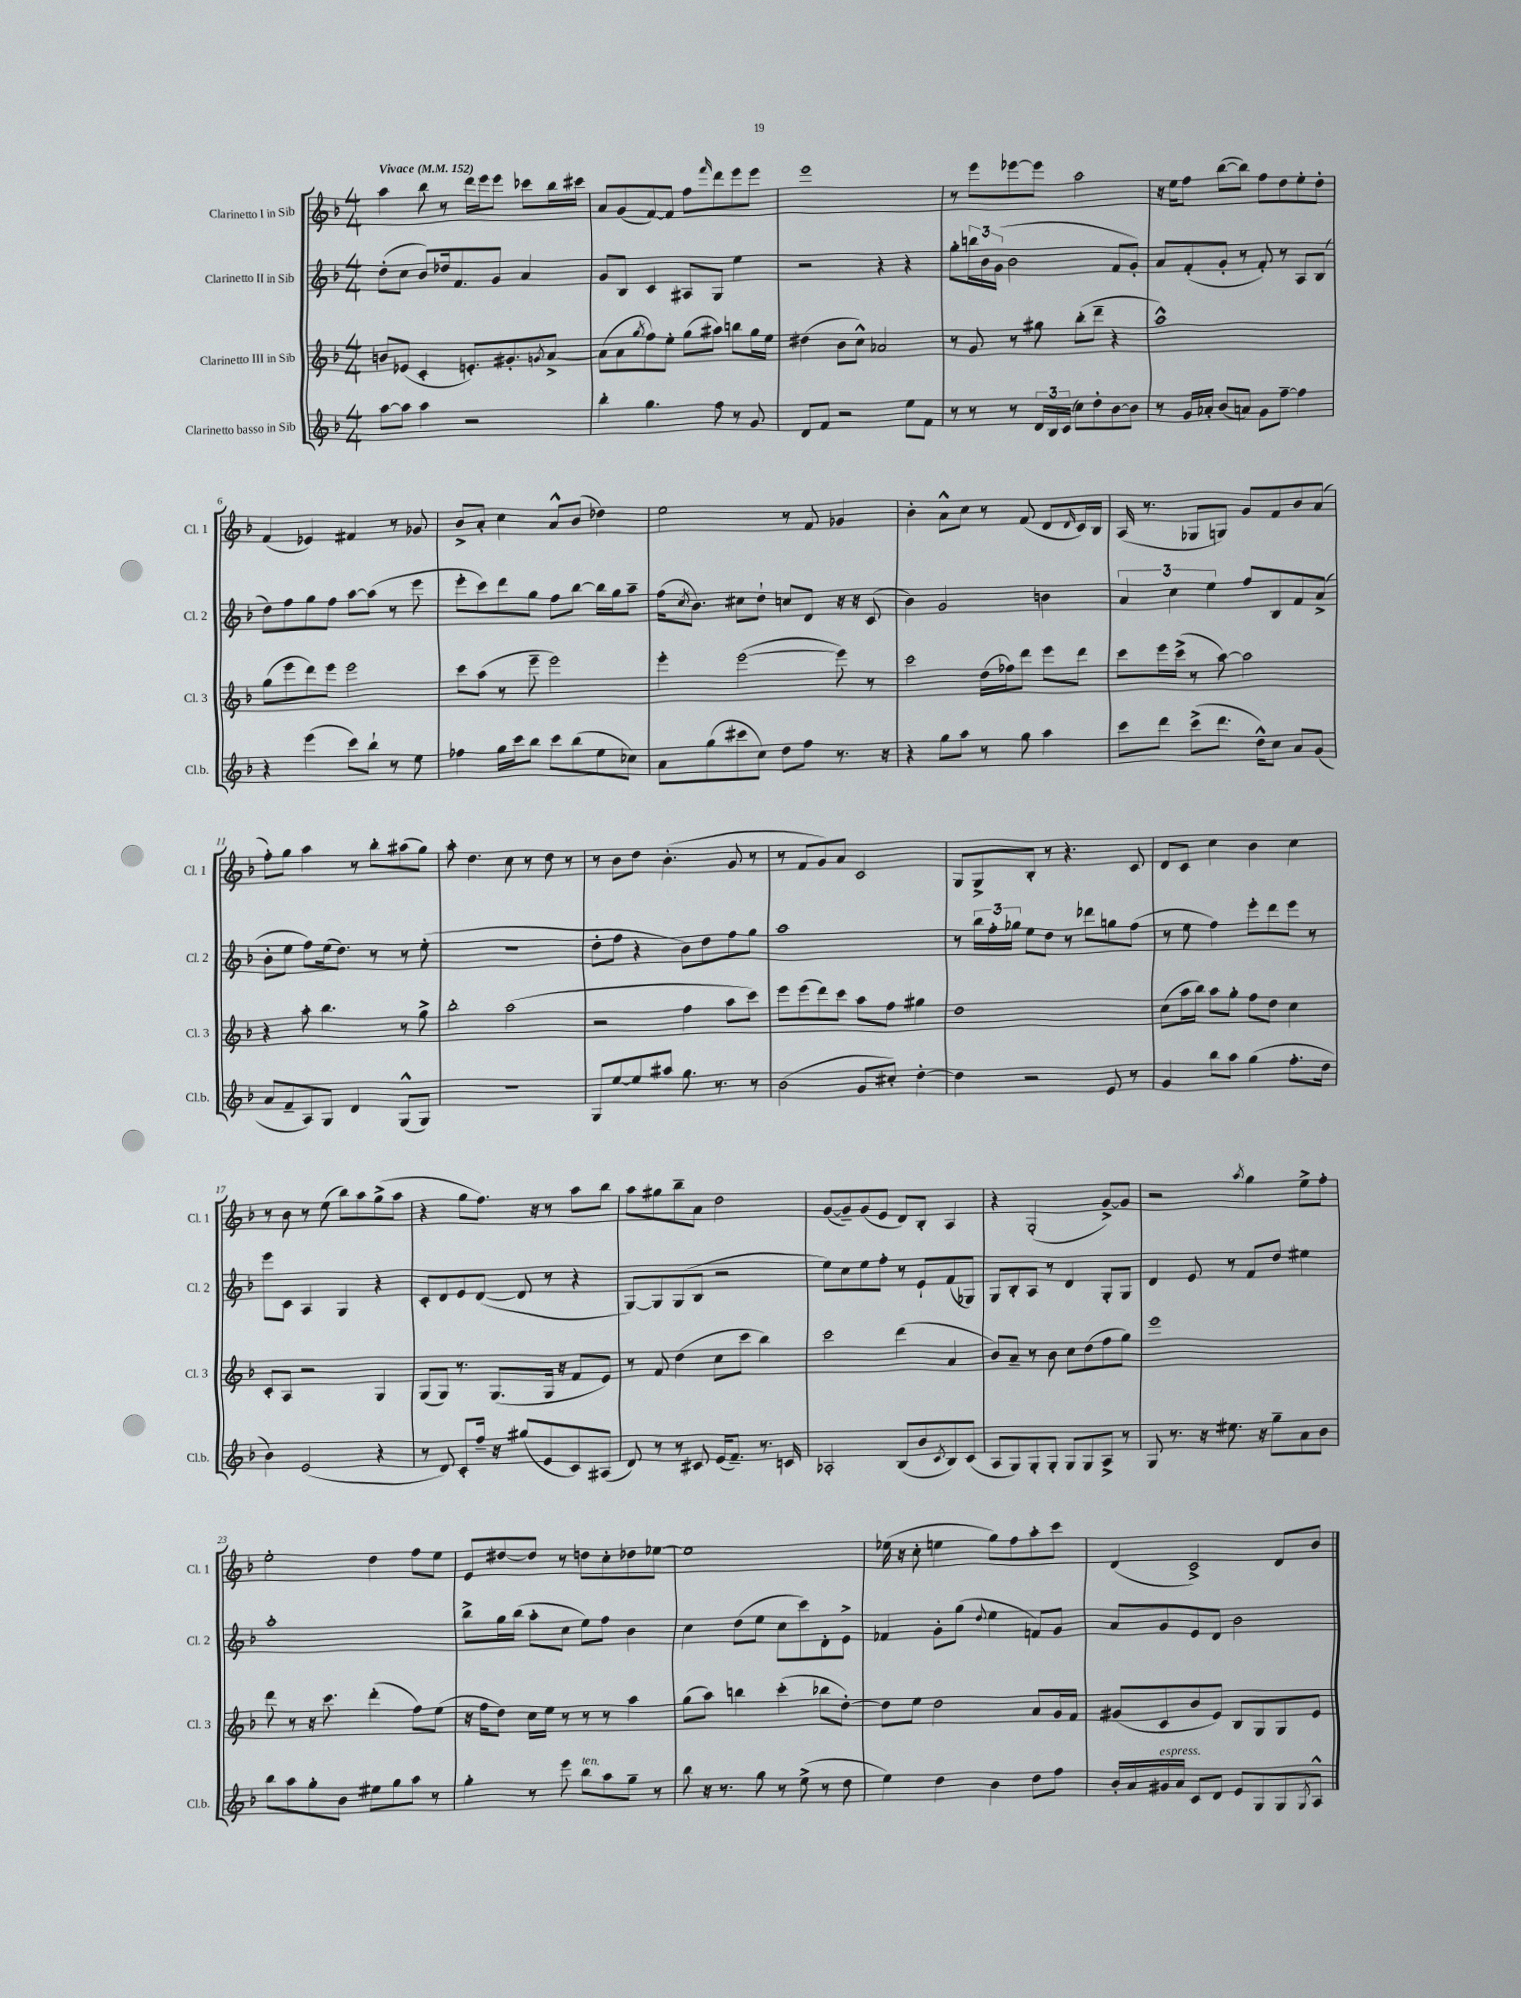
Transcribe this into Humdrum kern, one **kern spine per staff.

**kern	**kern	**kern	**kern
*staff4	*staff3	*staff2	*staff1
*clefG2	*clefG2	*clefG2	*clefG2
*k[b-]	*k[b-]	*k[b-]	*k[b-]
*M4/4	*M4/4	*M4/4	*M4/4
*MM152	*MM152	*MM152	*MM152
[8aa	8b	(8dd'	4aa
8aa]	(8e-	8cc	.
4aa	4c'	8b-)	8bb-
.	.	16dd-	8r
.	.	8.f	.
2r	8.e')	.	16ddd
.	.	.	16eee
.	.	8g	8eee
.	8.g#'	.	.
.	.	4a	8ccc-
.	8qg	.	.
.	[8a^	.	16bb-
.	.	.	16ccc#
=	=	=	=
4bb-'	(8a]	8g	8a
.	8a	8B-	(8g
.	8qgg	.	.
4.gg	8ff)	4c	[8f)
.	8ee'	.	8f]
.	(8gg	8A#	8ff
.	.	.	16qqfff
8ff	8aa#)	8G	8ddd
8r	8bb	4ee	8eee
8g	16gg	.	8eee
.	16ee	.	.
=	=	=	=
8d	(4dd#	2r	1eee
8f	.	.	.
2r	8b-	.	.
.	8cc^^)	.	.
.	2a-	4r	.
8ee	.	4r	.
8f	.	.	.
=	=	=	=
8r	8r	8gg'	8r
8r	8g	24bb	8eee
.	.	24b-	.
.	.	(24g	.
8r	8r	2b-	[8eee-
24d	8gg#	.	8eee-]
24B-	.	.	.
(24c	.	.	.
8cc)	(8bb-'	.	2aa
8dd'	8ddd~	.	.
[8b-	4r	8f	.
8b-]	.	8g')	.
=	=	=	=
8r	1aa^^)	8a	16r
.	.	.	16ee
16g	.	(8f'	8ff
16a-'	.	.	.
(8b-	.	8g'	([8bb-
8a)	.	8r	8bb-])
8g	.	8f')	8ff
[8ff~	.	8r	8dd
4ff]	.	8A	8ee'
.	.	(8B-	8dd'
=	=	=	=
4r	(8gg	8dd)	(4f
.	8eee	8ff	.
(4eee	8ddd)	8gg	4e-)
.	8eee	8ff	.
8ccc)	2eee	[8aa	4f#
8bb-`	.	(8aa]	.
8r	.	8r	8r
8ee	.	8eee	8g-
=	=	=	=
4ff-	8ccc	8eee'	8b-^
.	(8aa	8ccc)	8a'
16gg	8r	8ddd	4cc
16ccc	.	.	.
8bb-	8eee~	8gg	.
8ccc	2eee)	8ff	8a^^
(8bb-	.	[8bb-	(8b-
8ee	.	16bb-]	4dd-)
.	.	16gg	.
8cc-)	.	8aa~	.
=	=	=	=
8a	4eee'	(16ff	2ee
.	.	8qcc	.
.	.	8.b-)	.
(8gg	.	.	.
8ccc#	([2eee	8cc#	.
8cc)	.	8dd`	.
8dd	.	8cc	8r
8ff	.	8d	8f
8.r	8eee])	16r	4g-
.	.	16r	.
.	8r	(8c	.
16r	.	.	.
=	=	=	=
4r	2ccc	4b-)	4b-'
8gg	.	2g	8a^^
8aa	.	.	8cc
8r	(16dd	.	8r
.	16ff-)	.	.
8gg	8ddd	.	(8f
4aa	8eee	4b	8d
.	.	.	16qqd
.	8ddd	.	16c)
.	.	.	16B-
=	=	=	=
8ccc	8ccc	6a	(16A
.	.	.	8.r
8ddd	16eee	.	.
.	.	6cc	.
.	(16ccc^	.	.
(8ccc^	8r	.	8G-
.	.	6ee	.
8.ddd	[8aa)	.	8G)
.	2aa]	8ff	8g
16dd^^)	.	.	.
8cc	.	8B-	8f
8a	.	8f	8b-
(8g	.	(8a^	(8a
=	=	=	=
8a	4r	8b-'	8ff')
8f~	.	8ee	8gg
8A)	8aa'	8ff)	4aa
8G	4.bb-	(16ee	.
.	.	8.dd)	.
4d	.	.	8r
.	.	8r	8bb-'
(8G^^	8r	8r	(8aa#
8G)	8gg^	(8ee'	8gg)
=	=	=	=
1r	2bb-'	1r	8aa'
.	.	.	4.dd
.	(2aa	.	8cc
.	.	.	8r
.	.	.	8dd
.	.	.	8r
=	=	=	=
8G	2r	8dd'	8r
[8ee	.	8ff	8b-
8ee]	.	4r	8dd
8aa#	.	.	(4.b-'
8.gg	4ff	8b-)	.
.	.	8dd	.
8.r	.	.	.
.	8aa	8ff	8g
8r	8ccc)	8gg	8r
=	=	=	=
(2b-	8eee	1aa	8r
.	(8eee	.	8f
.	8ddd)	.	8g)
.	8ccc	.	8a
8g	8aa	.	2c
8cc#')	8ff	.	.
[4dd'	4gg#	.	.
=	=	=	=
4dd]	1dd	8r	8G
.	.	24bb-	8G^
.	.	24ff'	.
.	.	24gg-	.
2r	.	8ee	8B-'
.	.	8dd	8r
.	.	8r	4.r
.	.	8ddd-	.
8e	.	8gg	.
8r	.	(8ff	8c
=	=	=	=
4g	(8cc	8r	8d
.	16aa	8ee	8c
.	16bb-)	.	.
8bb-	8aa	4ff)	4cc
8aa	8gg'	.	.
(4gg	8ff	8eee'	4b-
.	8dd	8ddd	.
8.ff'	4cc	8eee	4cc
.	.	8r	.
16dd	.	.	.
=	=	=	=
4b-)	8c'	8eee	8r
.	8A	8c	8b-
(2e	2r	4A	8r
.	.	.	(8ee
.	.	4G	8bb-)
.	.	.	8aa
4r	4G	4r	(8gg^
.	.	.	8aa
=	=	=	=
8r	(8G	8c'	4r
8d)	8G)	8d	.
8c'	8.r	8e	8gg
16ff~	.	([8d	8.ff)
16r	(8.G	.	.
(8gg#	.	8d]	.
.	.	.	16r
8e	16G	8r	8r
.	16r	.	.
8c)	8f	4r	8aa
(8A#	8e)	.	8bb-
=	=	=	=
8d)	8r	[8G)	8aa
8r	8f	8G]	8gg#
8r	(4dd	(8G	8bb-~
8c#	.	8B-	8a
(16e	8cc	2r	2dd
8.f~)	.	.	.
.	8ccc	.	.
8.r	4bb-)	.	.
16c	.	.	.
=	=	=	=
2A-'	2ccc	8ee)	([8g
.	.	8cc	8g~])
.	.	8ee	(8g
.	.	8ff'	8e
(8B-	(4ddd	8r	8d)
8b-	.	8e`	8B-'
8qc	.	.	.
8B-)	4a	(8f	4A
(8c	.	8G-)	.
=	=	=	=
8A	8b-)	8G	4r
8G)	8a~	8B-'	.
8G'	8r	8A	(2G'
8G'	8b-	8r	.
8G	8cc	4d	.
8G	(8dd	.	.
8A^	8ff	8G'	[8g^)
8r	8gg)	8G	8g]
=	=	=	=
8G	1eee	4d	2r
8.r	.	.	.
.	.	8e	.
16r	.	.	.
8.ee#	.	8r	.
.	.	.	8qaa
.	.	8f	4gg
16r	.	.	.
8gg~	.	8dd	.
8a	.	4ee#	8ee^
8b-	.	.	8ff'
=	=	=	=
8bb-	8ddd	1aa'	2ee'
8aa	8r	.	.
8gg'	16r	.	.
.	8.ccc	.	.
8b-	.	.	.
8ee#	(4ddd'	.	4dd
8gg	.	.	.
8aa	8ff)	.	8ff
8r	(8ee	.	8ee
=	=	=	=
4gg'	16r	8bb-^	8e
.	16ff	.	.
.	8dd)	16gg	[8dd#
.	.	(16bb-	.
8r	16cc	8aa'	8dd#]
.	16ee	.	.
8eee	8r	8cc	8r
8bb-	8r	8ee)	8dd
8aa	8r	8ff	8cc'
8gg~	4aa	4b-	8dd-
8r	.	.	[8ee-
=	=	=	=
8bb-	(8gg	4cc	1ee-]
16r	8aa)	.	.
8.r	.	.	.
.	4bb	(8dd	.
8gg	.	8ee	.
8r	(4ccc'	8cc	.
(8ee^	.	8ccc)	.
8r	8bb-	8d'	.
8dd	[8dd')	8e^	.
=	=	=	=
4ee)	8dd]	4f-	(16ee-
.	.	.	16r
.	8ee	.	8cc'
4dd	2dd	8g'	4ee
.	.	(8gg	.
.	.	8qqdd	.
4b-	.	4ee	8gg)
.	.	.	8ff
8dd	8a	8f)	8aa'
8ff	16g	8g	8ccc
.	16f	.	.
=	=	=	=
16b-'	(8g#	8a	(4d
16a	.	.	.
16g#	8c	8g	.
16a	.	.	.
8c	8b-	8e	2c^)
8d	8e)	8d	.
8e	8B-	2b-	.
8G	8G	.	.
8G	8G	.	8d
8qG	.	.	.
8A^^	8e	.	8b-
==	==	==	==
*-	*-	*-	*-
